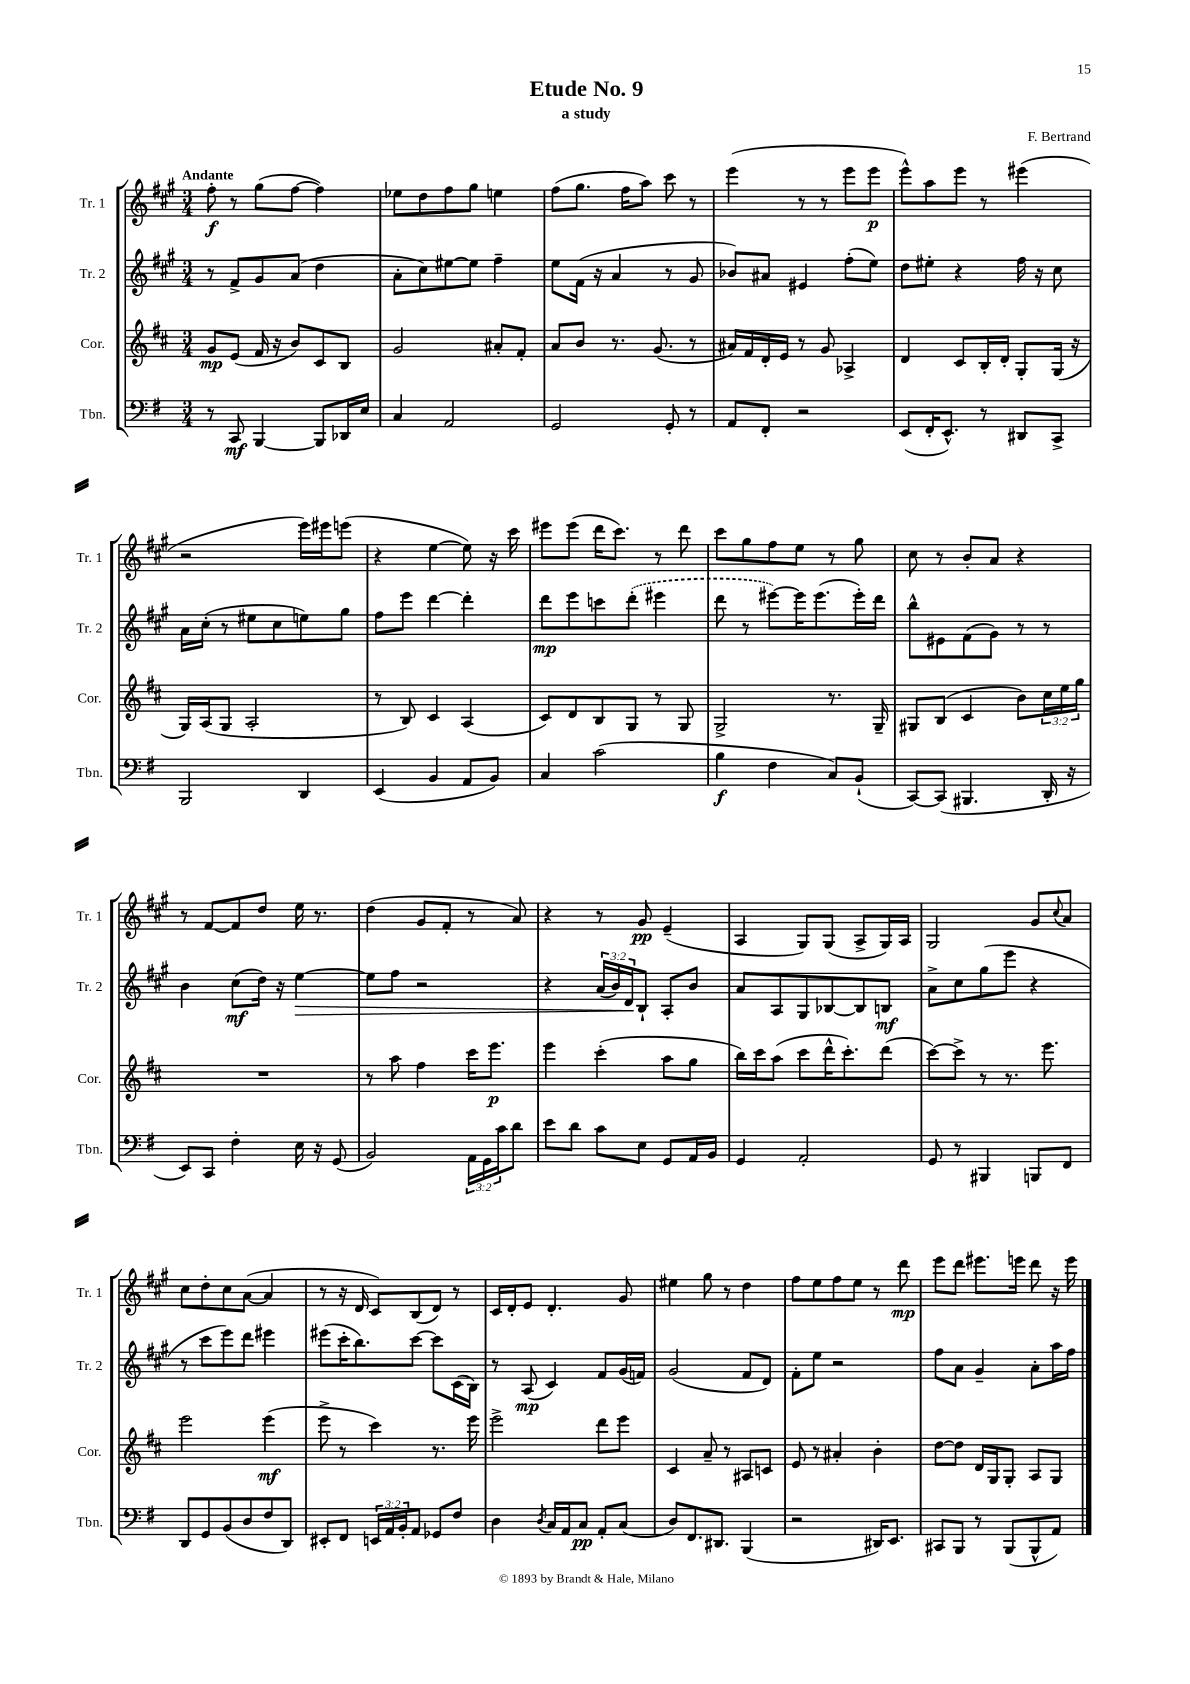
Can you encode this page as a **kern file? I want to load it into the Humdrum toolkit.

**kern	**dynam	**kern	**dynam	**kern	**dynam	**kern	**dynam
*part4	*part4	*part3	*part3	*part2	*part2	*part1	*part1
*staff4	*staff4	*staff3	*staff3	*staff2	*staff2	*staff1	*staff1
*I"Tbn.	*	*I"Cor.	*	*I"Tr. 2	*	*I"Tr. 1	*
*I'Tbn.	*	*I'Cor.	*	*I'Tr. 2	*	*I'Tr. 1	*
*clefF4	*	*clefG2	*	*clefG2	*	*clefG2	*
*k[f#]	*	*k[f#c#]	*	*k[f#c#g#]	*	*k[f#c#g#]	*
*M3/4	*	*M3/4	*	*M3/4	*	*M3/4	*
=1	=1	=1	=1	=1	=1	=1	=1
!	!	!	!	!	!	!LO:TX:a:B:t=Andante	!
8r	.	8g/L	mp	8r	.	8ff#'\	f
8CC/	mf	(8e/J	.	8f#^/L	.	8r	.
[4BBB/	.	16f#/	.	8g#/	.	(8gg#\L	.
.	.	16r	.	.	.	.	.
.	.	8b/L)	.	(8a/J	.	[8ff#\J	.
8BBB/L]	.	8c#/	.	4dd\	.	4ff#\])	.
16DD-X/L	.	8B/J	.	.	.	.	.
16E/JJ	.	.	.	.	.	.	.
=2	=2	=2	=2	=2	=2	=2	=2
4C/	.	2g/	.	8a'\L	.	8ee-X\L	.
.	.	.	.	8cc#\)	.	8dd\	.
2AA/	.	.	.	[8ee#X\	.	8ff#\	.
.	.	.	.	8ee#\J]	.	8gg#\J	.
.	.	8a#X'/L	.	4ff#~\	.	4een\	.
.	.	8f#'/J	.	.	.	.	.
=3	=3	=3	=3	=3	=3	=3	=3
2GG/	.	8a/L	.	8ee\L	.	(8ff#\L	.
.	.	8b/J	.	(16f#\Jk	.	8.gg#\J	.
.	.	.	.	16r	.	.	.
.	.	8.r	.	4a/	.	.	.
.	.	.	.	.	.	16ff#\KL	.
.	.	.	.	.	.	8aa\J)	.
.	.	(8.g/	.	.	.	.	.
8GG'/	.	.	.	8r	.	8ccc#\	.
8r	.	8r	.	8g#/	.	8r	.
=4	=4	=4	=4	=4	=4	=4	=4
8AA/L	.	16a#X/LL)	.	8b-X/L)	.	(4eee\	.
.	.	16f#/	.	.	.	.	.
8FF#'/J	.	16d'/	.	8a#X/J	.	.	.
.	.	16e/JJ	.	.	.	.	.
2r	.	8r	.	4e#X/	.	8r	.
.	.	8g/	.	.	.	8r	.
.	.	4A-X^/	.	(8ff#'\L	.	8eee\L	.
.	.	.	.	8ee\J)	.	8eee\J	p
=5	=5	=5	=5	=5	=5	=5	=5
(8EE/L	.	4d/	.	8dd\L	.	8eee^^\L)	.
16FF#'/K	.	.	.	8ee#X'\J	.	8aa\	.
8.EE^^/J)	.	.	.	.	.	.	.
.	.	8c#/L	.	4r	.	8eee\J	.
8r	.	16B'/L	.	.	.	8r	.
.	.	16d'/JJ	.	.	.	.	.
8DD#X/L	.	8G'/L	.	16ff#\	.	(4eee#X\	.
.	.	.	.	16r	.	.	.
8CC^/J	.	(16G/Jk	.	8cc#\	.	.	.
.	.	16r	.	.	.	.	.
!!LO:LB:g=z
=6	=6	=6	=6	=6	=6	=6	=6
2BBB/	.	16G/LL)	.	16a\LL	.	2r	.
.	.	(16A/J	.	(16cc#'\JJ	.	.	.
.	.	8G/J	.	8r	.	.	.
.	.	2A'/	.	8ee#X\L	.	.	.
.	.	.	.	8cc#\	.	.	.
4DD/	.	.	.	8een\)	.	16eee\LL)	.
.	.	.	.	.	.	16eee#X\J	.
.	.	.	.	8gg#\J	.	(8eeen\J	.
=7	=7	=7	=7	=7	=7	=7	=7
(4EE/	.	8r	.	8ff#\L	.	4r	.
.	.	8B/)	.	8eee\J	.	.	.
4BB/	.	4c#/	.	[4ddd\	.	[4ee\	.
8AA/L	.	(4A/	.	4ddd'\]	.	8ee\])	.
8BB/J)	.	.	.	.	.	16r	.
.	.	.	.	.	.	16ccc#\	.
=8	=8	=8	=8	=8	=8	=8	=8
4C/	.	8c#/L)	.	8ddd\L	mp	8eee#X\L	.
.	.	8d/	.	8eee\	.	(8eee#\J	.
(2c\	.	8B/	.	8cccn\	.	16ddd\KL	.
.	.	.	.	.	.	8.ccc#\J)	.
.	.	8G/J	.	(8ddd'\J	.	.	.
.	.	8r	.	4eee#X\	.	8r	.
.	.	8G/	.	.	.	8ddd\	.
=9	=9	=9	=9	=9	=9	=9	=9
4B\	f	2G^/	.	8ddd\	.	8ccc#\L	.
.	.	.	.	8r	.	8gg#\	.
4F#\	.	.	.	[8eee#X\L)	.	8ff#\	.
.	.	.	.	16eee#\K]	.	8ee\J	.
.	.	.	.	(8.eee#\	.	.	.
8C/L)	.	8.r	.	.	.	8r	.
(8BB`/J	.	.	.	16eee#'\L)	.	8gg#\	.
.	.	16G~/	.	16ddd\JJ	.	.	.
=10	=10	=10	=10	=10	=10	=10	=10
[8CC/L)	.	8G#X/L	.	8bb^^\L	.	8cc#\	.
(8CC/J]	.	(8B/J	.	8e#X\	.	8r	.
4.BBB#X/	.	4c#/	.	(8f#\	.	8b'/L	.
.	.	.	.	8g#\J)	.	8a/J	.
.	.	8b\L)	.	8r	.	4r	.
16DD'/	.	24cc#\L	.	8r	.	.	.
.	.	24ee\	.	.	.	.	.
16r	.	.	.	.	.	.	.
.	.	24gg\JJ	.	.	.	.	.
!!LO:LB:g=z
=11	=11	=11	=11	=11	=11	=11	=11
8EE/L)	.	2.r	.	4b\	.	8r	.
8CC/J	.	.	.	.	.	[8f#/L	.
4F#'\	.	.	.	(8cc#\L	mf	8f#/]	.
.	.	.	.	16dd\Jk)	.	8dd/J	.
.	.	.	.	16r	.	.	.
!	!	!	!	!	!LO:HP:b	!	!
16E\	.	.	.	[4ee\	>	16ee\	.
16r	.	.	.	.	.	8.r	.
(8GG/	.	.	.	.	.	.	.
=12	=12	=12	=12	=12	=12	=12	=12
2BB/)	.	8r	.	8ee\L]	.	(4dd\	.
.	.	8aa\	.	8ff#\J	.	.	.
.	.	4ff#\	.	2r	.	8g#/L	.
.	.	.	.	.	.	8f#'/J	.
24AA\LL	.	16ccc#\KL	.	.	.	8r	.
24GG\	.	.	.	.	.	.	.
.	.	8.eee\J	p	.	.	.	.
24c\J	.	.	.	.	.	.	.
8d\J	.	.	.	.	.	8a/)	.
=13	=13	=13	=13	=13	=13	=13	=13
8e\L	.	4eee\	.	4r	.	4r	.
8d\J	.	.	.	.	.	.	.
8c\L	.	(4ccc#'\	.	(24a/LL	.	8r	.
.	.	.	.	24b/)	.	.	.
.	.	.	.	24d/J	.	.	.
8E\J	.	.	.	8B`/J	]	8g#/	pp
8GG/L	.	8aa\L	.	8A'/L	.	(4e~/	.
16AA/L	.	8gg\J	.	8b/J	.	.	.
16BB/JJ	.	.	.	.	.	.	.
=14	=14	=14	=14	=14	=14	=14	=14
4GG/	.	16bb\LL)	.	8a/L	.	4A/	.
.	.	16ccc#\J	.	.	.	.	.
.	.	(8aa\J	.	8A/	.	.	.
2AA'/	.	8ccc#\L	.	8G#/	.	8G#/L)	.
.	.	16ddd^^\K	.	[8B-X/	.	(8G#/J	.
.	.	8.ccc#'\)	.	.	.	.	.
.	.	.	.	8B-/]	.	8A^/L	.
.	.	(8ddd\J	.	8Bn/J	mf	16G#/L)	.
.	.	.	.	.	.	16A/JJ	.
=15	=15	=15	=15	=15	=15	=15	=15
8GG/	.	[8ccc#\L)	.	8a^\L	.	2G#/	.
8r	.	8ccc#^\J]	.	8cc#\	.	.	.
4BBB#X/	.	8r	.	(8gg#\	.	.	.
.	.	8.r	.	8eee\J	.	.	.
8BBBn/L	.	.	.	4r	.	8g#/L	.
.	.	8.eee\	.	.	.	.	.
.	.	.	.	.	.	8qqcc#/	.
8FF#/J	.	.	.	.	.	8a/J	.
!!LO:LB:g=z
=16	=16	=16	=16	=16	=16	=16	=16
8DD/L	.	2eee\	.	8r	.	8cc#\L	.
8GG/	.	.	.	8ccc#\L	.	8dd'\	.
(8BB/	.	.	.	8eee\)	.	8cc#\	.
8D/	.	.	.	8ddd\J	.	([8a\J	.
8F#/	.	(4eee\	mf	4eee#X\	.	4a/]	.
8DD/J)	.	.	.	.	.	.	.
=17	=17	=17	=17	=17	=17	=17	=17
8EE#X'/L	.	8eee^\	.	(8eee#X\L	.	8r	.
8FF#/J	.	8r	.	16ccc#'\K	.	16r	.
.	.	.	.	8.bb\)	.	16d/	.
24EEn/LL	.	4ccc#\)	.	.	.	8c#/L)	.
24AA/	.	.	.	.	.	.	.
24BB'/J	.	.	.	.	.	.	.
8AA/J	.	.	.	[8ccc#\J	.	(8B/	.
8GG-X/L	.	8.r	.	8ccc#\L]	.	8d/J)	.
8F#/J	.	.	.	(16c#\L	.	8r	.
.	.	16eee\	.	16B\JJ)	.	.	.
=18	=18	=18	=18	=18	=18	=18	=18
4D\	.	2eee^\	.	8r	.	16c#/LL	.
.	.	.	.	.	.	16d'/J	.
.	.	.	.	(8A/	mp	8e/J	.
8qD/	.	.	.	.	.	.	.
16C/LL	.	.	.	4c#/)	.	4.d'/	.
16AA/J	.	.	.	.	.	.	.
8C/J	pp	.	.	.	.	.	.
8AA'/L	.	8ddd\L	.	8f#/L	.	.	.
(8C/J	.	8eee\J	.	(16g#/L	.	8g#/	.
.	.	.	.	16fn/JJ)	.	.	.
=19	=19	=19	=19	=19	=19	=19	=19
8D/L)	.	4c#/	.	(2g#/	.	4ee#X\	.
8.FF#/	.	.	.	.	.	.	.
.	.	8a~/	.	.	.	8gg#\	.
8.DD#X/J	.	.	.	.	.	.	.
.	.	8r	.	.	.	8r	.
(4BBB/	.	8A#X/L	.	8f#/L	.	4dd\	.
.	.	8cn/J	.	8d/J)	.	.	.
=20	=20	=20	=20	=20	=20	=20	=20
2r	.	8e/	.	8f#'\L	.	8ff#\L	.
.	.	8r	.	8ee\J	.	8ee\	.
.	.	4a#X'/	.	2r	.	8ff#\	.
.	.	.	.	.	.	8ee\J	.
16DD#X/KL)	.	4b'\	.	.	.	8r	.
8.EE/J	.	.	.	.	.	.	.
.	.	.	.	.	.	8ddd\	mp
=21	=21	=21	=21	=21	=21	=21	=21
8CC#X/L	.	[8dd\L	.	8ff#\L	.	8eee\L	.
8BBB/J	.	8dd\J]	.	8a\J	.	8ddd\J	.
8r	.	16d/LL	.	4g#~/	.	8.eee#X\L	.
.	.	16G/J	.	.	.	.	.
(8BBB/L	.	8G'/J	.	.	.	.	.
.	.	.	.	.	.	16eeen\Jk	.
8BBB^^/	.	8A/L	.	8a'\L	.	8ddd\	.
8AA/J)	.	8G/J	.	16aa\L	.	16r	.
.	.	.	.	16ff#\JJ	.	16eee\	.
==	==	==	==	==	==	==	==
*-	*-	*-	*-	*-	*-	*-	*-
